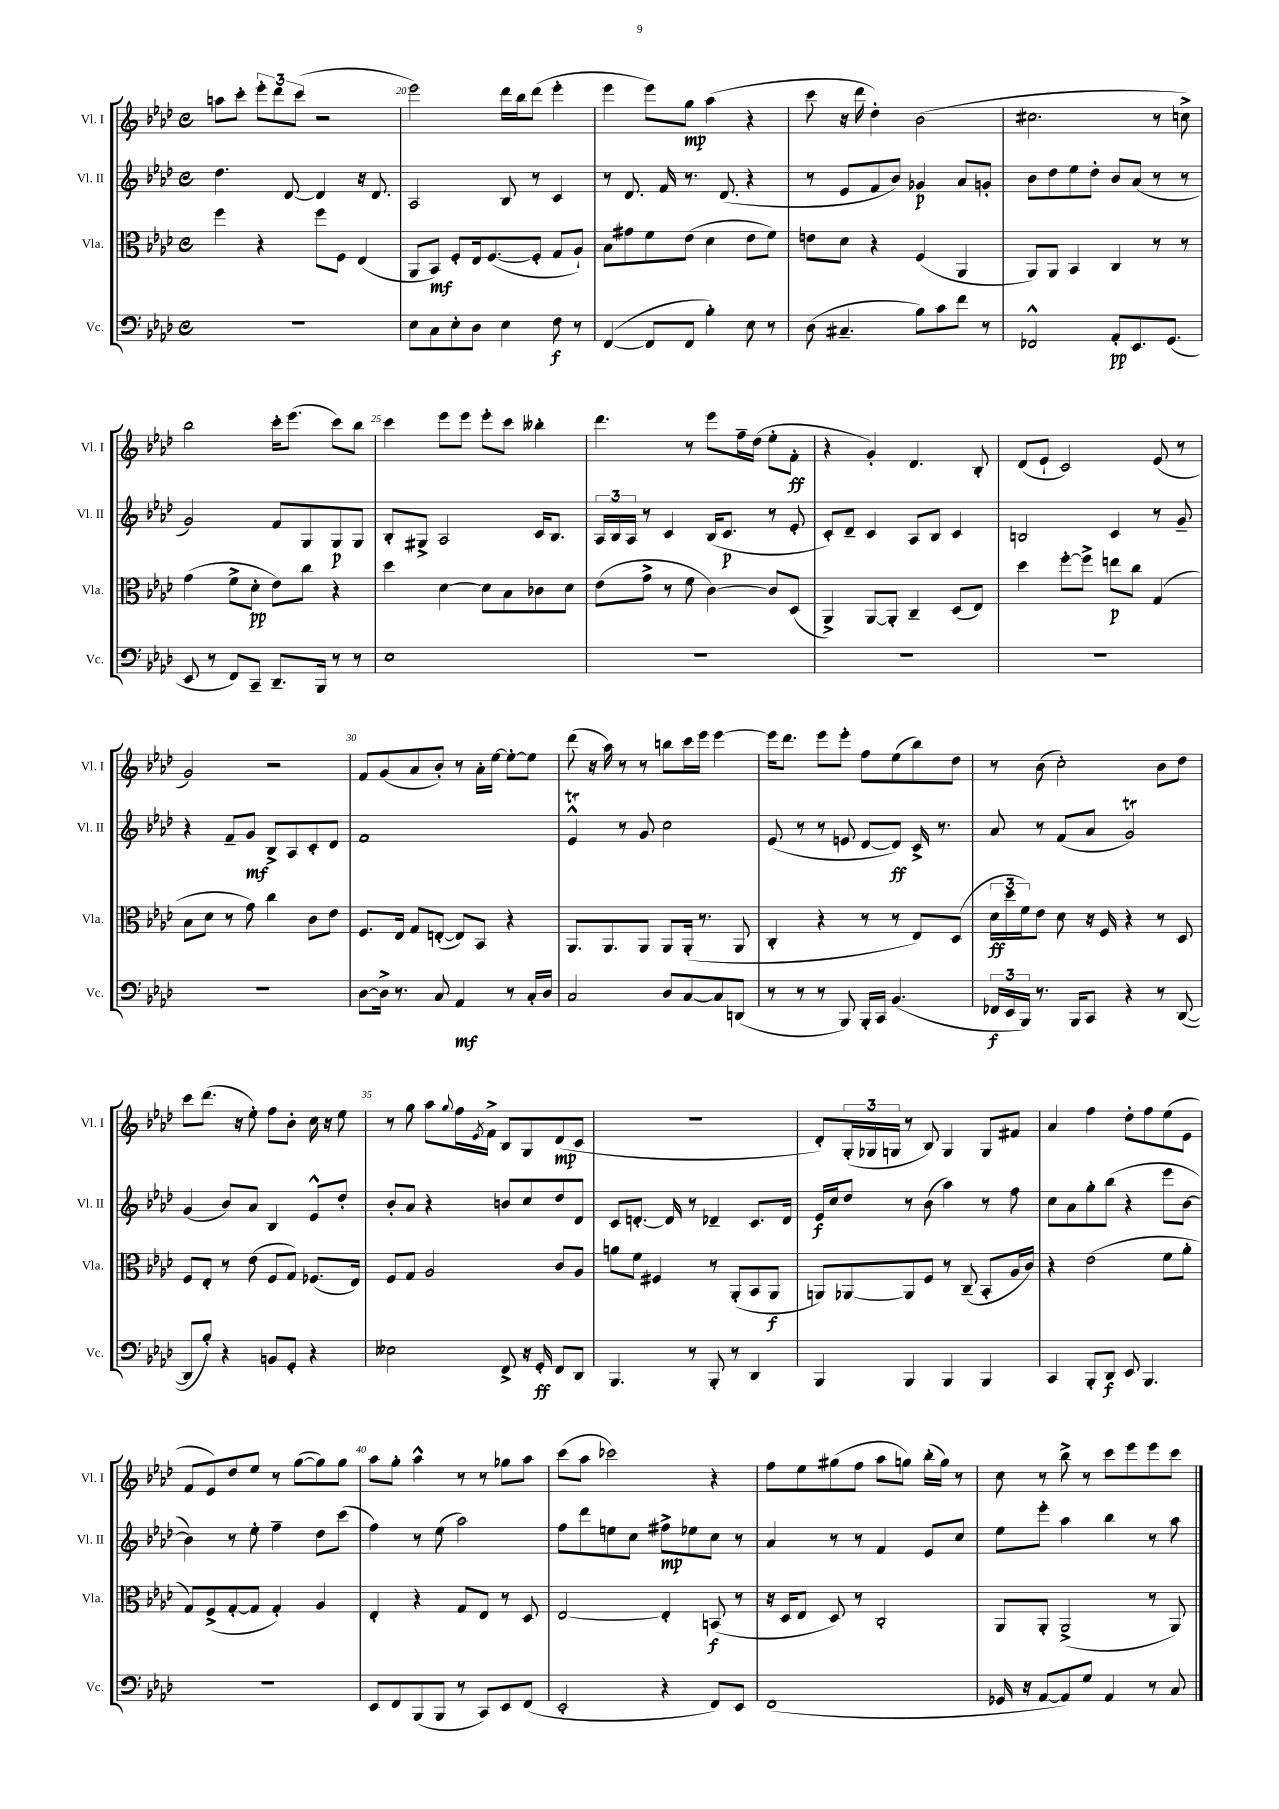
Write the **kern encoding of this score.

**kern	**dynam	**kern	**dynam	**kern	**dynam	**kern	**dynam
*part4	*part4	*part3	*part3	*part2	*part2	*part1	*part1
*staff4	*staff4	*staff3	*staff3	*staff2	*staff2	*staff1	*staff1
*I"Vc.	*	*I"Vla.	*	*I"Vl. II	*	*I"Vl. I	*
*I'Vc.	*	*I'Vla.	*	*I'Vl. II	*	*I'Vl. I	*
*clefF4	*	*clefC3	*	*clefG2	*	*clefG2	*
*k[b-e-a-d-]	*	*k[b-e-a-d-]	*	*k[b-e-a-d-]	*	*k[b-e-a-d-]	*
*M4/4	*	*M4/4	*	*M4/4	*	*M4/4	*
*met(c)	*	*met(c)	*	*met(c)	*	*met(c)	*
=19	=19	=19	=19	=19	=19	=19	=19
1r	.	4ff\	.	4.dd-\	.	8aan\L	.
.	.	.	.	.	.	8ccc'\J	.
.	.	4r	.	.	.	12eee-'\L	.
.	.	.	.	.	.	12ddd-\	.
.	.	.	.	[8d-/	.	.	.
.	.	.	.	.	.	(12ccc\J	.
.	.	8ff\L	.	4d-/]	.	2r	.
.	.	8F\J	.	.	.	.	.
.	.	(4E-/	.	16r	.	.	.
.	.	.	.	8.d-/	.	.	.
=20	=20	=20	=20	=20	=20	=20	=20
8E-\L	.	8AA-/L	.	2A-/	.	2eee-\)	.
8C\	.	8BB-/J)	mf	.	.	.	.
8E-'\	.	8F'/L	.	.	.	.	.
8D-\J	.	16E-/k	.	.	.	.	.
.	.	([8.F/	.	.	.	.	.
4E-\	.	.	.	8B-/	.	16ddd-\LL	.
.	.	.	.	.	.	16bb-\J	.
.	.	8F'/J]	.	8r	.	(8ddd-\J	.
8F\	f	8G/L	.	4c/	.	4eee-'\	.
8r	.	8A-`/J)	.	.	.	.	.
=21	=21	=21	=21	=21	=21	=21	=21
([4FF/	.	8B-\L	.	8r	.	4eee-\	.
.	.	8g#X\	.	8.d-/	.	.	.
8FF/L]	.	8f\	.	.	.	8eee-\L)	.
.	.	.	.	16f/	.	.	.
8FF/J	.	(8e-\J	.	8.r	.	8gg\J	mp
4B-'\)	.	4d-\	.	.	.	(4aa-\	.
.	.	.	.	(8.d-/	.	.	.
8E-\	.	8e-\L	.	4r	.	4r	.
8r	.	8f\J)	.	.	.	.	.
=22	=22	=22	=22	=22	=22	=22	=22
(8D-\	.	8en\L	.	8r	.	8ccc\	.
4.C#X~/	.	8d-\J	.	8e-/L	.	16r	.
.	.	.	.	.	.	16ddd-\	.
.	.	4r	.	8f/	.	4dd-'\)	.
.	.	.	.	8b-/J)	.	.	.
8B-\L)	.	(4F/	.	4g-X/	p	(2b-\	.
8c\	.	.	.	.	.	.	.
8f\J	.	4AA-/	.	8a-/L	.	.	.
8r	.	.	.	8gn'/J	.	.	.
=23	=23	=23	=23	=23	=23	=23	=23
2FF-X^^/	.	8AA-/L)	.	8b-\L	.	2.cc#X\	.
.	.	8AA-/J	.	8dd-\	.	.	.
.	.	4BB-/	.	8ee-\	.	.	.
.	.	.	.	8dd-'\J	.	.	.
8AA-'/L	pp	4C/	.	8b-/L	.	.	.
8.EE-/	.	.	.	(8a-/J	.	.	.
.	.	8r	.	8r	.	8r	.
(8.GG/J	.	.	.	.	.	.	.
.	.	8r	.	8r	.	8ccn^\)	.
!!LO:LB:g=z
=24	=24	=24	=24	=24	=24	=24	=24
8EE-/	.	(4g\	.	2g/)	.	2bb-\	.
8r	.	.	.	.	.	.	.
8FF/L)	.	8f^\L	.	.	.	.	.
8CC~/J	.	8d-'\J	pp	.	.	.	.
8.DD-~/L	.	8e-\L)	.	8f/L	.	16ccc'\KL	.
.	.	.	.	.	.	(8.eee-\J	.
.	.	8cc\J	.	8G/	.	.	.
16BBB-/Jk	.	.	.	.	.	.	.
8r	.	4r	.	8G/	p	8ccc\L)	.
8r	.	.	.	8G/J	.	8bb-\J	.
=25	=25	=25	=25	=25	=25	=25	=25
1E-	.	4dd-\	.	8B-'/L	.	4ccc\	.
.	.	.	.	8G#X^/J	.	.	.
.	.	[4d-\	.	2A-/	.	8eee-\L	.
.	.	.	.	.	.	8eee-\J	.
.	.	8d-\L]	.	.	.	8eee-'\L	.
.	.	8B-\	.	.	.	8ccc\J	.
.	.	8c-X\	.	16c/KL	.	4bb--X'\	.
.	.	.	.	8.B-/J	.	.	.
.	.	8d-\J	.	.	.	.	.
=26	=26	=26	=26	=26	=26	=26	=26
1r	.	(8e-\L	.	24A-/LL	.	4.ddd-\	.
.	.	.	.	24B-/	.	.	.
.	.	.	.	24A-/JJ	.	.	.
.	.	8g^\J	.	8r	.	.	.
.	.	8r	.	4c/	.	.	.
.	.	8f\	.	.	.	8r	.
.	.	[4c\)	.	(16B-/KL	.	8eee-\L	.
.	.	.	.	8.c/J	p	.	.
.	.	.	.	.	.	16ff~\L	.
.	.	.	.	.	.	(16dd-\JJ	.
.	.	8c/L]	.	8r	.	8ee-'\L	.
.	.	(8D-/J	.	8e-'/	.	8f'\J	ff
=27	=27	=27	=27	=27	=27	=27	=27
1r	.	4AA-^/)	.	8c'/L)	.	4r	.
.	.	.	.	8d-~/J	.	.	.
.	.	[8AA-/L	.	4c/	.	4g'/)	.
.	.	8AA-'/J]	.	.	.	.	.
.	.	4C~/	.	8A-/L	.	4.d-/	.
.	.	.	.	8B-/J	.	.	.
.	.	(8D-/L	.	4c/	.	.	.
.	.	8E-/J)	.	.	.	8B-'/	.
=28	=28	=28	=28	=28	=28	=28	=28
1r	.	4dd-\	.	2Bn/	.	(8d-/L	.
.	.	.	.	.	.	8e-`/J	.
.	.	[8ff'\L	.	.	.	2c/)	.
.	.	8ff^\J]	.	.	.	.	.
.	.	8een\L	p	4c/	.	.	.
.	.	8cc\J	.	.	.	.	.
.	.	(4G/	.	8r	.	(8e-/	.
.	.	.	.	8g~/	.	8r	.
!!LO:LB:g=z
=29	=29	=29	=29	=29	=29	=29	=29
1r	.	8B-\L	.	4r	.	2g/)	.
.	.	8d-\J	.	.	.	.	.
.	.	8r	.	8f~/L	.	.	.
.	.	8g\)	.	8g/J	mf	.	.
.	.	4cc\	.	8B-^/L	.	2r	.
.	.	.	.	8A-/	.	.	.
.	.	8c\L	.	8c'/	.	.	.
.	.	8e-\J	.	8d-/J	.	.	.
=30	=30	=30	=30	=30	=30	=30	=30
[8D-\L	.	8.F/L	.	1f	.	8f/L	.
16D-^\Jk]	.	.	.	.	.	(8g/	.
8.r	.	16E-/Jk	.	.	.	.	.
.	.	8G/L	.	.	.	8a-/	.
8C/	.	([8En'/J	.	.	.	8b-'/J)	.
4AA-/	mf	8E/L])	.	.	.	8r	.
.	.	8BB-/J	.	.	.	16a-'\LL	.
.	.	.	.	.	.	[16ee-\JJ	.
8r	.	4r	.	.	.	8ee-'\L_	.
16C'/LL	.	.	.	.	.	8ee-\J]	.
16D-/JJ	.	.	.	.	.	.	.
=31	=31	=31	=31	=31	=31	=31	=31
2C/	.	8.AA-/L	.	4e-T^^/	.	(8ddd-\	.
.	.	.	.	.	.	16r	.
.	.	8.AA-/	.	.	.	16aa-\)	.
.	.	.	.	8r	.	8r	.
.	.	8AA-/J	.	8g/	.	8r	.
8D-/L	.	8AA-/L	.	2cc\	.	8bbn\L	.
[8C/	.	(16AA-'/Jk	.	.	.	16ccc\L	.
.	.	8.r	.	.	.	16eee-\JJ	.
8C/]	.	.	.	.	.	[4eee-\	.
(8DDn/J	.	8AA-/	.	.	.	.	.
=32	=32	=32	=32	=32	=32	=32	=32
8r	.	4C'/	.	(8e-/	.	16eee-\KL]	.
.	.	.	.	.	.	8.ddd-\J	.
8r	.	.	.	8r	.	.	.
8r	.	4r	.	8r	.	8eee-\L	.
8BBB-/)	.	.	.	8en/	.	8eee-'\J	.
16BBB-'/LL	.	8r	.	[8d-/L	.	8ff\L	.
16CC/JJ	.	.	.	.	.	.	.
(4.BB-/	.	8r	.	8d-/J])	ff	(8ee-\	.
.	.	8E-/L)	.	16c^/	.	8bb-\)	.
.	.	.	.	8.r	.	.	.
.	.	(8D-/J	.	.	.	8dd-\J	.
=33	=33	=33	=33	=33	=33	=33	=33
24FF-X/LL	f	24d-\LL	ff	8a-/	.	8r	.
24EE-/	.	24dd-\	.	.	.	.	.
24BBB-/JJ)	.	24f\J)	.	.	.	.	.
8.r	.	8e-\J	.	8r	.	(8b-\	.
.	.	8d-\	.	(8f/L	.	2cc'\)	.
16BBB-/KL	.	.	.	.	.	.	.
8CC/J	.	16r	.	8a-/J	.	.	.
.	.	16F/	.	.	.	.	.
4r	.	4r	.	2gt/)	.	.	.
8r	.	8r	.	.	.	8b-\L	.
([8DD-/	.	8D-/	.	.	.	8dd-\J	.
!!LO:LB:g=z
=34	=34	=34	=34	=34	=34	=34	=34
8DD-/L]	.	8F/L	.	(4g/	.	8ccc\L	.
8B-'/J)	.	8E-'/J	.	.	.	(8.ddd-\J	.
4r	.	8r	.	8b-/L)	.	.	.
.	.	.	.	.	.	16r	.
.	.	(8e-\	.	8a-/J	.	8ee-'\)	.
8BBn/L	.	8F/L	.	4B-/	.	8ff\L	.
8GG'/J	.	8G/J)	.	.	.	8b-'\J	.
4r	.	(8.F-X/L	.	8e-^^/L	.	16cc\	.
.	.	.	.	.	.	16r	.
.	.	.	.	8dd-'/J	.	8ee-\	.
.	.	16E-/Jk)	.	.	.	.	.
=35	=35	=35	=35	=35	=35	=35	=35
2E--X\	.	8F/L	.	8b-'/L	.	8r	.
.	.	8G/J	.	8a-/J	.	8gg\	.
.	.	2A-/	.	4r	.	8aa-\L	.
.	.	.	.	.	.	8qqgg/	.
.	.	.	.	.	.	16ff\L	.
.	.	.	.	.	.	8qe-/	.
.	.	.	.	.	.	16f^\JJ	.
8FF^/	.	.	.	8bn/L	.	8B-/L	.
16r	.	.	.	8cc/	.	8G/	.
16GG'/	ff	.	.	.	.	.	.
8FF/L	.	8c/L	.	8dd-/	.	(8d-/	mp
8DD-/J	.	8A-/J	.	8d-/J	.	8c/J	.
=36	=36	=36	=36	=36	=36	=36	=36
4.BBB-/	.	8an\L	.	8c/L	.	1r	.
.	.	8f\J	.	[8.dn'/J	.	.	.
.	.	4F#X/	.	.	.	.	.
.	.	.	.	16d/]	.	.	.
8r	.	.	.	8r	.	.	.
8BBB-'/	.	8r	.	4d-X~/	.	.	.
8r	.	(8AA-'/L	.	.	.	.	.
4DD-/	.	8BB-/	.	8.c/L	.	.	.
.	.	8AA-/J	f	.	.	.	.
.	.	.	.	16d-/Jk	.	.	.
=37	=37	=37	=37	=37	=37	=37	=37
4BBB-/	.	8AAn/L)	.	16e-/LL	f	8d-'/L)	.
.	.	.	.	16cc/J	.	.	.
.	.	[8AA-X/	.	8dd-/J	.	(24G'/L	.
.	.	.	.	.	.	24G-X/	.
.	.	.	.	.	.	24Gn/JJ	.
4BBB-/	.	8AA-/]	.	8r	.	8r	.
.	.	8F/J	.	(8b-\	.	8B-/)	.
4BBB-/	.	8r	.	4aa-\)	.	4G/	.
.	.	(8C~/	.	.	.	.	.
4BBB-/	.	8BB-'/L	.	8r	.	8G/L	.
.	.	16A-/L	.	8ff\	.	8f#X/J	.
.	.	16c/JJ)	.	.	.	.	.
=38	=38	=38	=38	=38	=38	=38	=38
4CC/	.	4r	.	8cc\L	.	4a-/	.
.	.	.	.	8a-\	.	.	.
8BBB-'/L	.	(2e-\	.	8gg'\	.	4ff\	.
8DD-/J	f	.	.	(8bb-\J	.	.	.
8EE-/	.	.	.	4r	.	8dd-'\L	.
4.BBB-/	.	.	.	.	.	8ff\	.
.	.	8f\L	.	8eee-\L	.	(8ee-\	.
.	.	8a-'\J	.	[8b-\J	.	8e-\J	.
!!LO:LB:g=z
=39	=39	=39	=39	=39	=39	=39	=39
1r	.	8G/L)	.	4b-\])	.	8f/L	.
.	.	(8F^/	.	.	.	8e-/)	.
.	.	[8G'/	.	8r	.	8dd-/	.
.	.	8G/J]	.	8ee-'\	.	8ee-/J	.
.	.	4G'/)	.	4ff~\	.	8r	.
.	.	.	.	.	.	([8gg\L	.
.	.	4A-/	.	8dd-\L	.	8gg\])	.
.	.	.	.	(8ccc\J	.	8gg\J	.
=40	=40	=40	=40	=40	=40	=40	=40
8EE-/L	.	4E-'/	.	4ff\)	.	8aa-\L	.
8FF/	.	.	.	.	.	8gg'\J	.
(8BBB-/	.	4r	.	8r	.	4aa-^^\	.
8BBB-/J	.	.	.	(8ee-\	.	.	.
8r	.	8G/L	.	2aa-\)	.	8r	.
8CC/L)	.	8E-/J	.	.	.	8r	.
8EE-/	.	8r	.	.	.	8gg-X\L	.
(8FF/J	.	8D-/	.	.	.	8aa-\J	.
=41	=41	=41	=41	=41	=41	=41	=41
2EE-'/	.	[2E-/	.	8ff\L	.	(8ccc\L	.
.	.	.	.	8ddd-\	.	8aa-\J	.
.	.	.	.	8een\	.	2ccc-X\)	.
.	.	.	.	8cc\J	.	.	.
4r	.	4E-'/]	.	8ff#X^\L	mp	.	.
.	.	.	.	8ee-X\	.	.	.
8FF/L)	.	(8BBn/	f	8cc\J	.	4r	.
8EE-/J	.	8r	.	8r	.	.	.
=42	=42	=42	=42	=42	=42	=42	=42
(1FF	.	16r	.	4a-/	.	8ff\L	.
.	.	16D-/KL	.	.	.	.	.
.	.	8E-/J	.	.	.	8ee-\	.
.	.	8D-/)	.	8r	.	(8gg#X\	.
.	.	8r	.	8r	.	8ff\J	.
.	.	2C'/	.	4f/	.	8aa-\L	.
.	.	.	.	.	.	8ggn\J)	.
.	.	.	.	8e-/L	.	(16bb-'\LL	.
.	.	.	.	.	.	16gg\JJ)	.
.	.	.	.	8cc/J	.	8r	.
=43	=43	=43	=43	=43	=43	=43	=43
16GG-X/	.	8AA-/L	.	8ee-\L	.	8cc\	.
16r	.	.	.	.	.	.	.
[8AA-/L	.	8AA-'/J	.	8eee-'\J	.	8r	.
8AA-/])	.	(2AA-^/	.	4aa-\	.	8bb-^\	.
8G/J	.	.	.	.	.	8r	.
4AA-/	.	.	.	4bb-\	.	8ccc\L	.
.	.	.	.	.	.	8eee-\	.
8r	.	8r	.	8r	.	8eee-\	.
8C/	.	8AA-/)	.	8aa-\	.	8ccc\J	.
==	==	==	==	==	==	==	==
*-	*-	*-	*-	*-	*-	*-	*-
